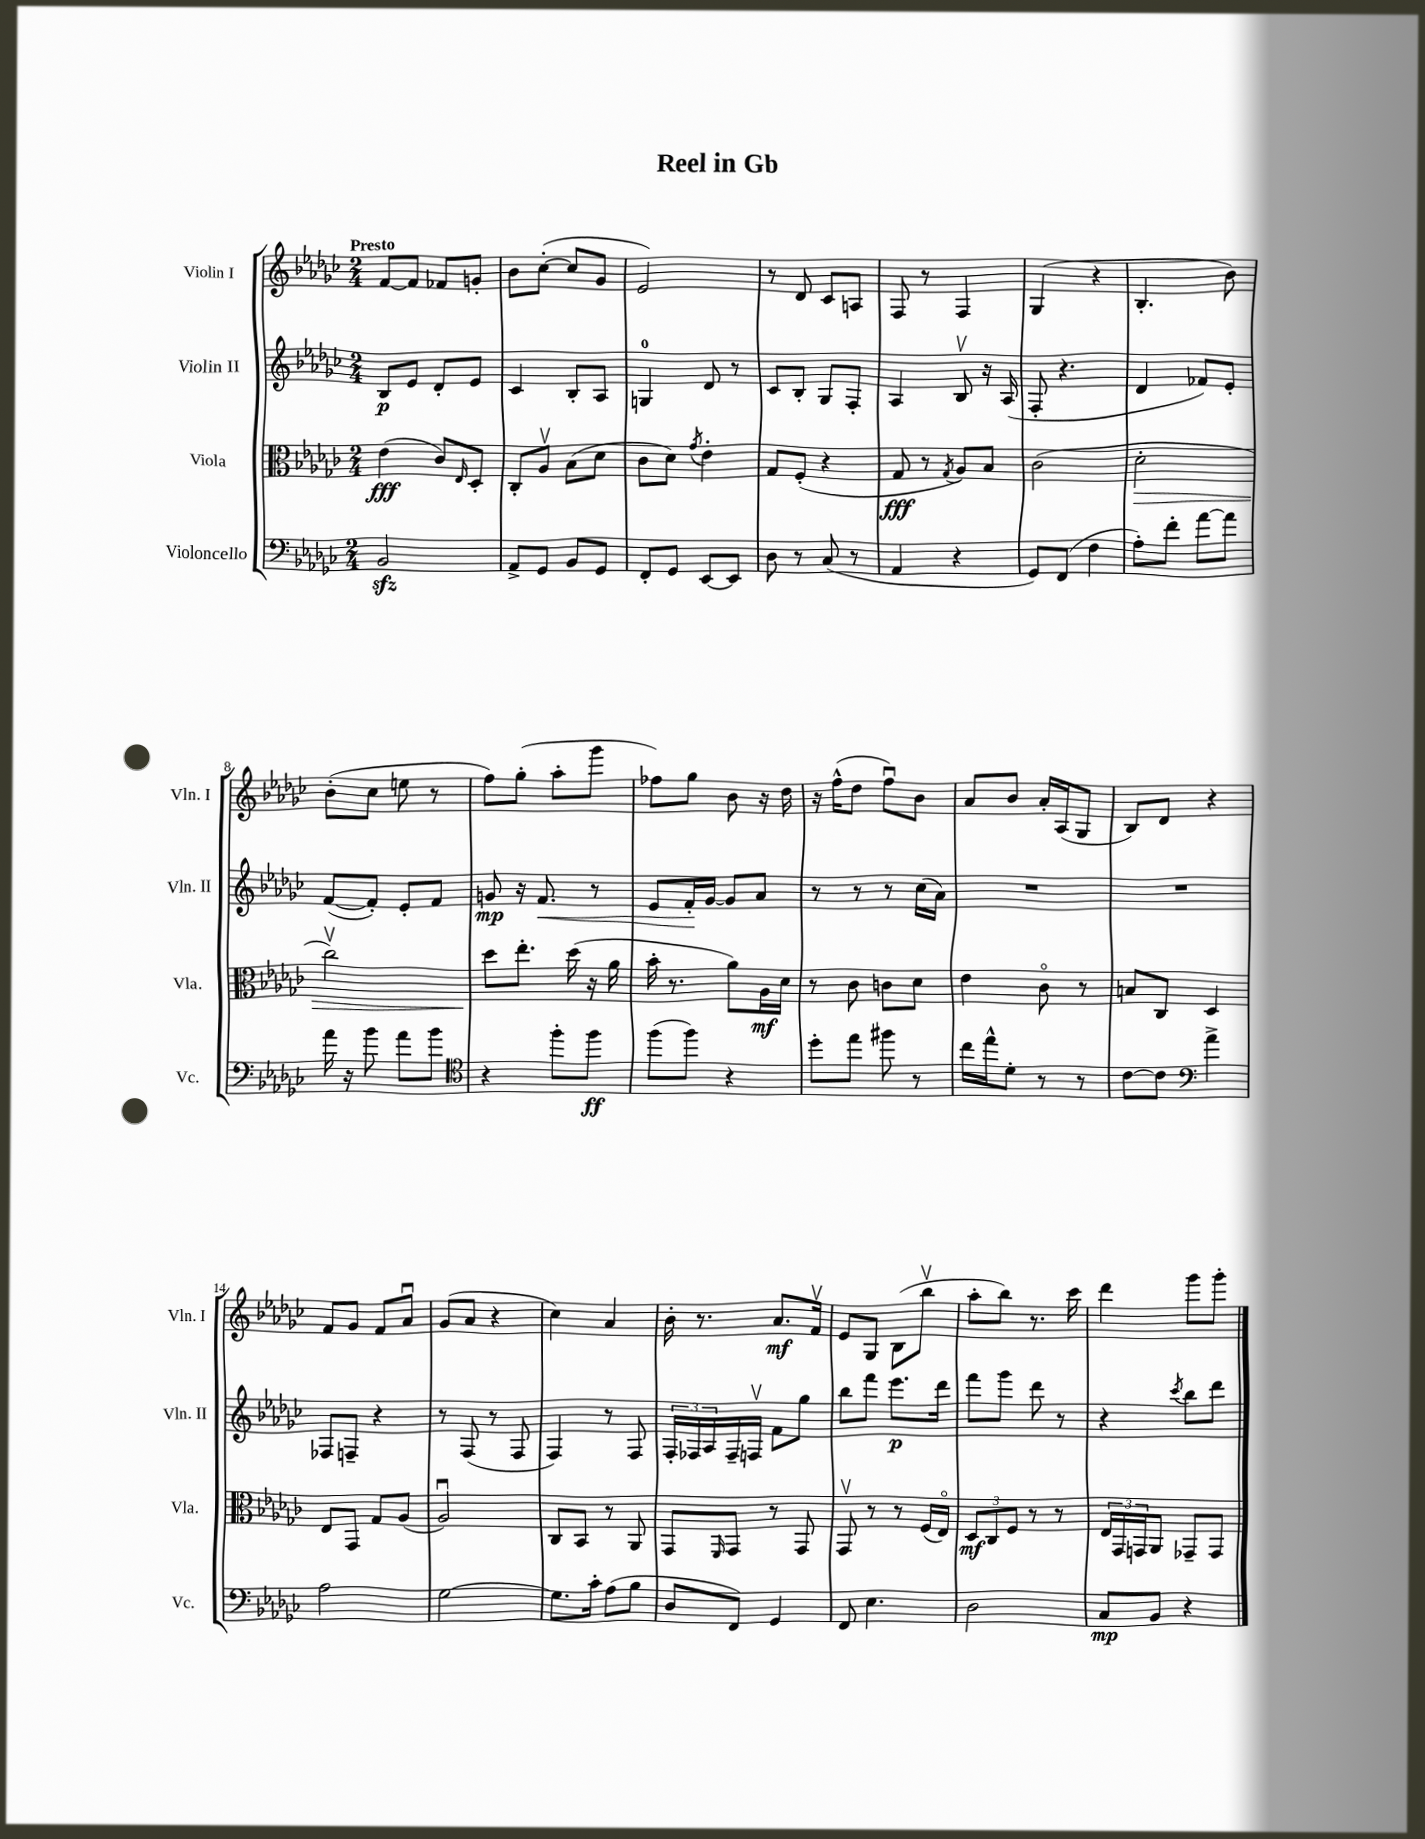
\header { title = "Reel in Gb" }
<<
\new StaffGroup <<
\new Staff = "s0" \with { instrumentName = "Violin I" shortInstrumentName = "Vln. I" } {
    \clef treble \key ges \major \numericTimeSignature \time 2/4 \tempo "Presto"
    f'8~ f'8 fes'8 g'8-. |
    bes'8 ces''8~-.( ces''8 ges'8 |
    ees'2) |
    r8 des'8 ces'8 a8 |
    f8 r8 f4 |
    ges4( r4 |
    bes4.-. bes'8) |
    bes'8-.( ces''8 e''8 r8 |
    f''8) ges''8-.( aes''8-. ges'''8 |
    fes''8) ges''8 bes'8 r16 des''16 |
    r16 f''16-^( des''8 f''8\downbow) bes'8 |
    aes'8 bes'8 aes'16-. aes16( ges8 |
    bes8) des'8 r4 |
    f'8 ges'8 f'8 aes'8\downbow |
    ges'8( aes'8 r4 |
    ces''4) aes'4 |
    bes'16-. r8. aes'8.\mf f'16\upbow |
    ees'8 ges8 bes8( bes''8\upbow |
    aes''8-. bes''8) r8. ces'''16 |
    des'''4 ges'''8 ges'''8-. \bar "|." |
}
\new Staff = "s1" \with { instrumentName = "Violin II" shortInstrumentName = "Vln. II" } {
    \clef treble \key ges \major \numericTimeSignature \time 2/4
    bes8\p ees'8 des'8-. ees'8 |
    ces'4 bes8-. aes8 |
    g4-0 des'8 r8 |
    ces'8 bes8-. ges8 f8-. |
    aes4 bes8\upbow r16 aes16( |
    f8-. r4. |
    des'4 fes'8) ees'8-. |
    f'8~( f'8-.) ees'8-. f'8 |
    g'8\mp r16 f'8.\< r8 |
    ees'8 f'16-.\! ges'16~ ges'8 aes'8 |
    r8 r8 r8 ces''16( aes'16) |
    R2 |
    R2 |
    fes8 f8-- r4 |
    r8 f8( r8 f8 |
    f4) r8 f8 |
    \tuplet 3/2 { f16-. fes16 aes16 } fes16-- f16\upbow f'8 ges''8 |
    bes''8 f'''8 ees'''8.\p des'''16 |
    f'''8 ges'''8 des'''8 r8 |
    r4 \acciaccatura { ces'''8 } bes''8 des'''8 \bar "|." |
}
\new Staff = "s2" \with { instrumentName = "Viola" shortInstrumentName = "Vla." } {
    \clef alto \key ges \major \numericTimeSignature \time 2/4
    ees'4\fff( ces'8) \grace { ees16 } des8-. |
    ces8-. aes8\upbow bes8( des'8 |
    ces'8 des'8) \acciaccatura { ges'8 } ees'4-. |
    ges8 f8-.( r4 |
    ges8\fff r8 \acciaccatura { ges8 } aes8) bes8 |
    ces'2( |
    des'2-.\> |
    ces''2\upbow) |
    des''8\! ees''8.-. des''16( r16 aes'16 |
    bes'16-. r8. aes'8) aes16\mf des'16 |
    r8 ces'8 c'8 des'8 |
    ees'4 ces'8\flageolet r8 |
    b8 ces8 des4 |
    ees8 ges,8 ges8 aes8( |
    aes2\downbow) |
    ces8 bes,8 r8 aes,8 |
    ges,8 \grace { f,16 } ges,8 r8 ges,8 |
    ges,8\upbow r8 r8 f16( ees16\flageolet) |
    \tuplet 3/2 { des8\mf ces8 f8 } r8 r8 |
    \tuplet 3/2 { ees16 ges,16 g,16 } aes,8 ges,8-- ges,8 \bar "|." |
}
\new Staff = "s3" \with { instrumentName = "Violoncello" shortInstrumentName = "Vc." } {
    \clef bass \key ges \major \numericTimeSignature \time 2/4
    bes,2\sfz |
    aes,8-> ges,8 bes,8 ges,8 |
    f,8-. ges,8 ees,8~ ees,8 |
    des8 r8 ces8( r8 |
    aes,4 r4 |
    ges,8) f,8( f4 |
    aes8-.) f'8-. aes'8~ aes'8 |
    aes'16 r16 bes'8 aes'8 bes'8 |
    \clef tenor r4 f''8-. f''8\ff |
    f''8( f''8) r4 |
    des''8-. ees''8 fis''8 r8 |
    ces''16 ees''16-^ des'8-. r8 r8 |
    ces'8~ ces'8 \clef bass aes'4-> |
    aes2 |
    ges2~ |
    ges8. ces'16-. aes8( bes8 |
    des8 f,8) ges,4 |
    f,8 ees4. |
    des2 |
    ces8\mp bes,8 r4 \bar "|." |
}
>>
>>
